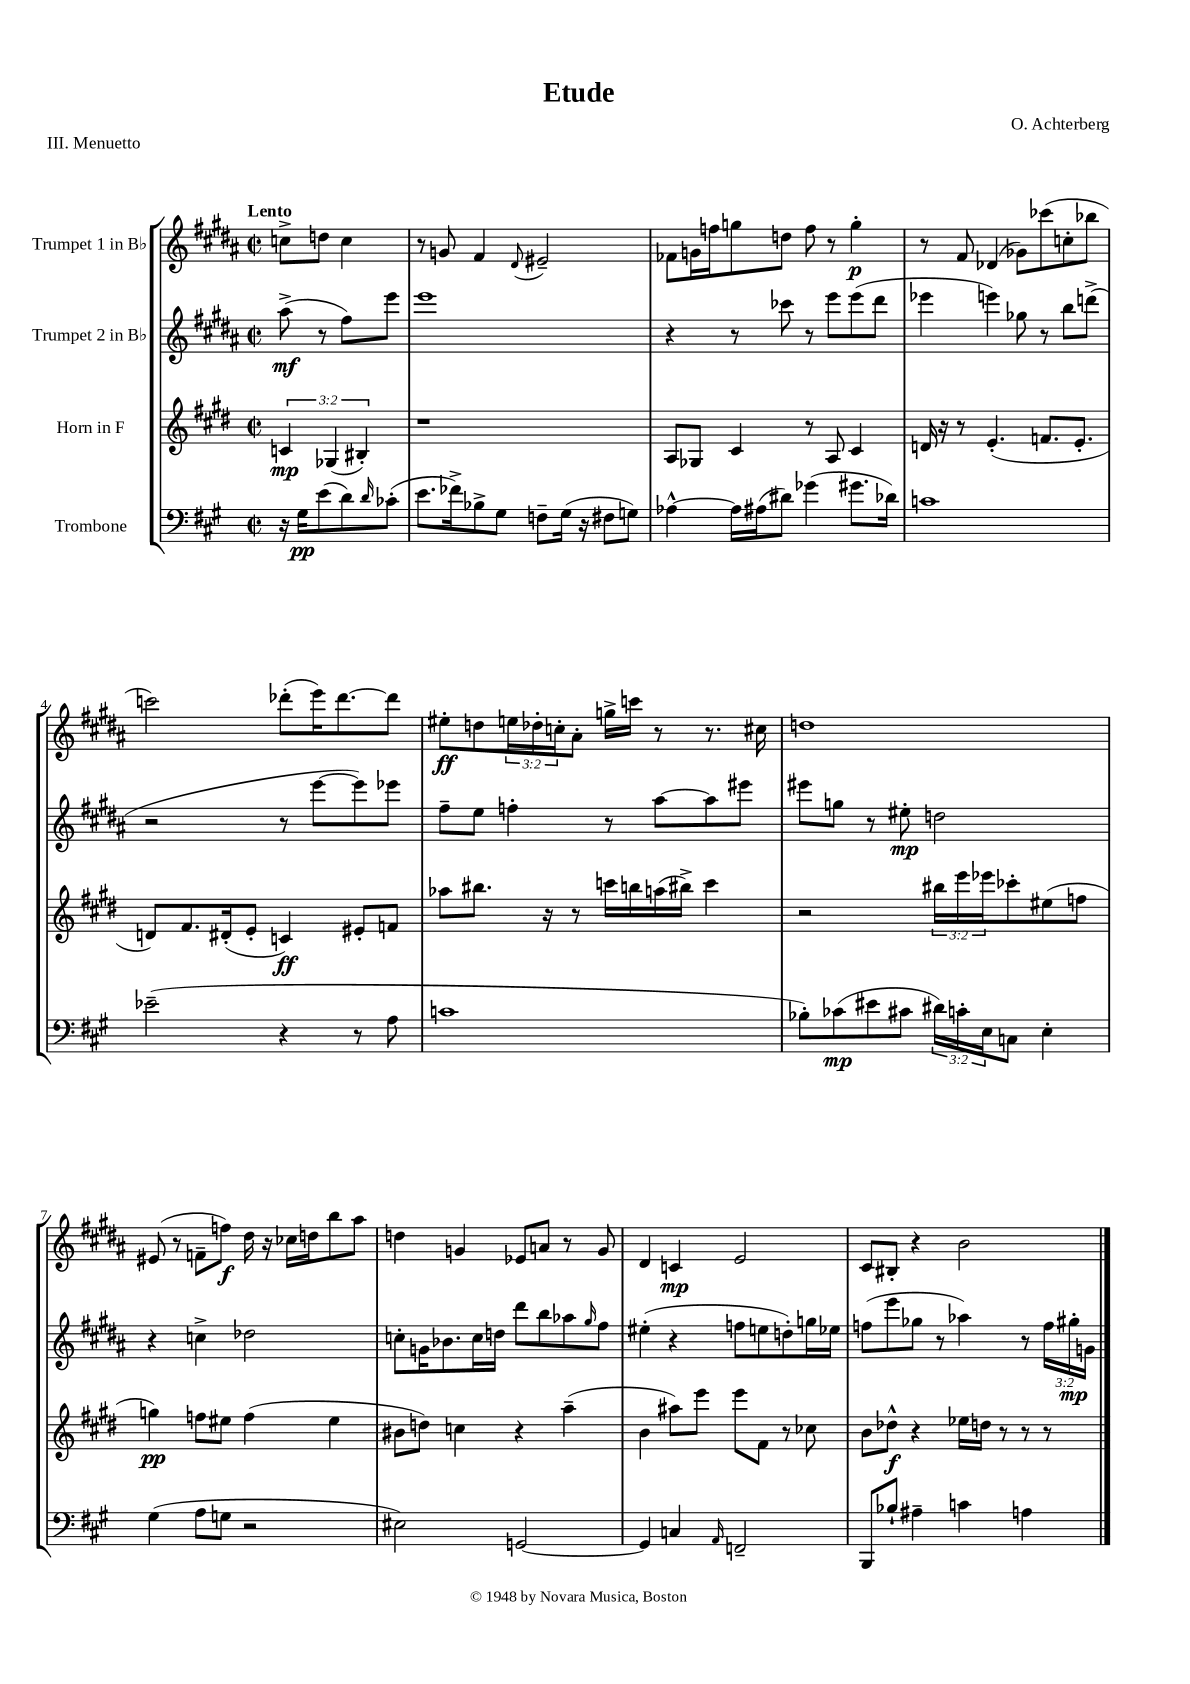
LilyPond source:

\header { title = "Etude" composer = "O. Achterberg" piece = "III. Menuetto" }
<<
\new StaffGroup <<
\new Staff = "s0" \with { instrumentName = "Trumpet 1 in Bb" } {
    \clef treble \key b \major \defaultTimeSignature \time 2/2 \override Staff.TupletNumber.text = #tuplet-number::calc-fraction-text \partial 2 \tempo "Lento"
    c''8-> d''8 c''4 |
    r8 g'8 fis'4 \appoggiatura { dis'8 } eis'2-- |
    fes'8 g'16 f''16 g''8 d''8 f''8 r8 g''4-.\p |
    r8 fis'8 des'4( ges'8) ces'''8( c''8-. bes''8 |
    c'''2) des'''8-.( e'''16) des'''8.~ des'''8 |
    eis''8-.\ff d''8 \tuplet 3/2 { e''16 des''16-. c''16-. } ais'8-. g''16-> c'''16 r8 r8. cis''16 |
    d''1 |
    eis'8( r8 f'8-- f''8\f) dis''16 r16 ces''16 d''16 b''8 ais''8 |
    d''4 g'4 ees'8 a'8 r8 g'8 |
    dis'4 c'4\mp e'2 |
    cis'8 bis8-. r4 b'2 \bar "|." |
}
\new Staff = "s1" \with { instrumentName = "Trumpet 2 in Bb" } {
    \clef treble \key b \major \defaultTimeSignature \time 2/2 \override Staff.TupletNumber.text = #tuplet-number::calc-fraction-text \partial 2
    ais''8->\mf( r8 fis''8) e'''8 |
    e'''1 |
    r4 r8 ces'''8 r8 e'''8 e'''8( dis'''8 |
    ees'''4 e'''4) ges''8 r8 b''8 d'''8->( |
    r2 r8 e'''8~ e'''8) ees'''8 |
    fis''8-- e''8 f''4-. r8 ais''8~ ais''8 eis'''8 |
    eis'''8 g''8 r8 eis''8-.\mp d''2 |
    r4 c''4-> des''2 |
    c''8-. g'16 bes'8. c''16 d''16 dis'''8 b''8 aes''8 \grace { gis''16 } fis''8 |
    eis''4-.( r4 f''8 e''8 d''8-.) g''16 ees''16 |
    f''8( e'''8 ges''8 r8 aes''4) r8 \tuplet 3/2 { f''16 gis''16-.\mp g'16 } \bar "|." |
}
\new Staff = "s2" \with { instrumentName = "Horn in F" } {
    \clef treble \key e \major \defaultTimeSignature \time 2/2 \override Staff.TupletNumber.text = #tuplet-number::calc-fraction-text \partial 2
    \tuplet 3/2 { c'4\mp ges4( bis4-.) } |
    r1 |
    a8 ges8 cis'4 r8 a8 cis'4 |
    d'16 r16 r8 e'4.-.( f'8. e'8.-. |
    d'8) fis'8. dis'16-.( e'8-. c'4\ff) eis'8-. f'8 |
    aes''8 bis''8. r16 r8 c'''16 b''16 a''16( bis''16->) c'''4 |
    r2 \tuplet 3/2 { bis''16 e'''16 ees'''16 } ces'''8-. eis''8( f''8 |
    g''4\pp) f''8 eis''8 f''4( eis''4 |
    bis'8 d''8) c''4 r4 a''4--( |
    b'4 ais''8) e'''8 e'''8 fis'8 r8 ces''8 |
    b'8 des''8-^\f r4 ees''16 d''16 r8 r8 r8 \bar "|." |
}
\new Staff = "s3" \with { instrumentName = "Trombone" } {
    \clef bass \key a \major \defaultTimeSignature \time 2/2 \override Staff.TupletNumber.text = #tuplet-number::calc-fraction-text \partial 2
    r16 gis16\pp e'8( d'8) \grace { d'16 } ces'8-.( |
    e'8. fes'16->) bes8-> gis8 f8-- gis16( r16 fis8 g8) |
    aes4~-^ aes16 ais16( dis'8) ges'4( gis'8. des'16) |
    c'1 |
    ees'2--( r4 r8 a8 |
    c'1 |
    bes8-.) ces'8\mp( eis'8 cis'8 \tuplet 3/2 { dis'16) c'16-. e16 } c8 e4-. |
    gis4( a8 g8 r2 |
    eis2) g,2~ |
    g,4 c4 \grace { a,16 } f,2-- |
    b,,8 bes8-! ais4-- c'4 a4 \bar "|." |
}
>>
>>
